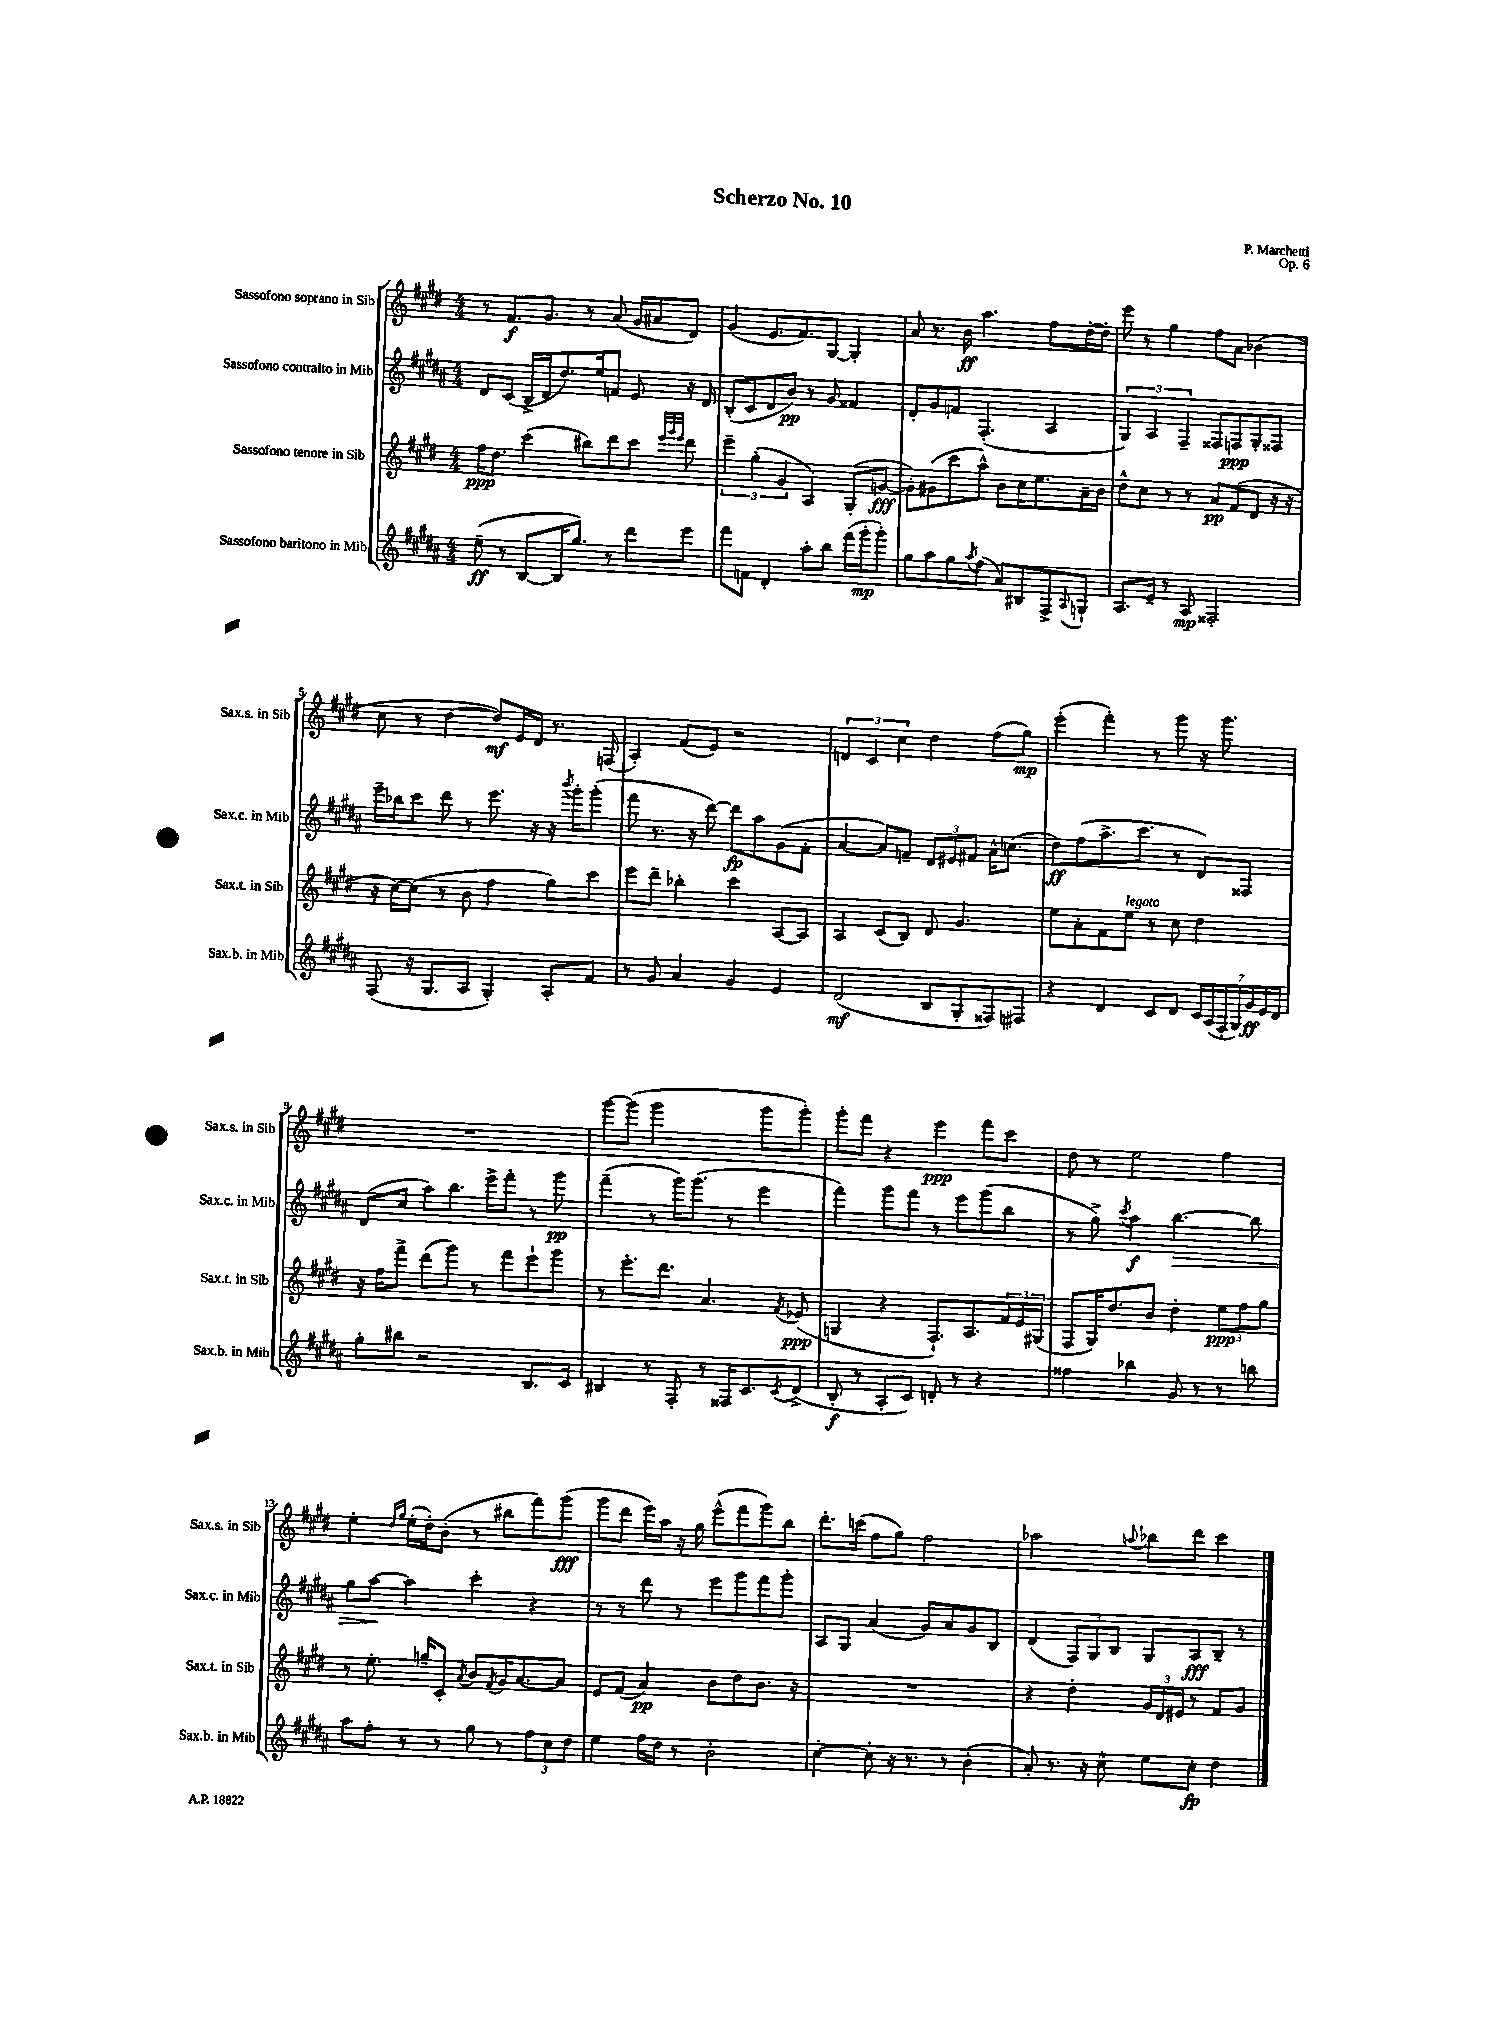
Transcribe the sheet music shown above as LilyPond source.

\header { title = "Scherzo No. 10" composer = "P. Marchetti" opus = "Op. 6" }
<<
\new StaffGroup <<
\new Staff = "s0" \with { instrumentName = "Sassofono soprano in Sib" shortInstrumentName = "Sax.s. in Sib" } {
    \clef treble \key e \major \numericTimeSignature \time 4/4
    r8 fis'8.\f gis'8. r8 a'8( gis'16 ais'16 dis'8) |
    gis'4( e'8. fis'8.) gis8~ gis4-. |
    a'8 r8. b'16\ff a''4. fis''8 dis''16~-. dis''16-. |
    e'''8 r8 gis''4 fis''8 a'8 bes'4( |
    cis''8 r8 dis''4~ dis''8\mf) e'16 dis'16 r8. f16( |
    a4-.) fis'8( e'8) r2 |
    \tuplet 3/2 { d'4 cis'4 cis''4 } dis''4 fis''8( gis''8\mp) |
    e'''4-.( fis'''4-.) r8 gis'''8 r16 gis'''8. |
    R1 |
    gis'''8~ gis'''8( gis'''2 gis'''8 gis'''8-.) |
    gis'''8-. fis'''8 r4 e'''4\ppp fis'''8 cis'''8 |
    dis''8 r8 e''2 fis''4 |
    e''4-. \grace { dis''16 gis''16 } e''16-.( dis''16-.) b'8-.( r8 bis''8 fis'''8) gis'''8\fff( |
    gis'''8 dis'''8 e'''16) a''16 r16 gis''16 e'''8-^( fis'''8 gis'''8) b''8 |
    dis'''8.-. c'''16( fis''8 gis''8) fis''2 |
    aes''2 \appoggiatura { a''8 } bes''8 dis'''8 cis'''4 \bar "|." |
}
\new Staff = "s1" \with { instrumentName = "Sassofono contralto in Mib" shortInstrumentName = "Sax.c. in Mib" } {
    \clef treble \key b \major \numericTimeSignature \time 4/4
    dis'8 cis'8( b16-> dis'16 dis''8.) e''16 f'8 e'8 r16 dis'16 |
    b8-.( cis'8 dis'8 b'8\pp) r8 gis'8 fisis'4 |
    dis'8-. gis'8 f'8 fis4.-.( ais4 |
    \tuplet 3/2 { gis4) ais4 fis4-- } fisis8 f8\ppp gis8-. fisis8 |
    e'''16-- bes''16 cis'''8 dis'''8 r8 e'''8. r16 r16 \acciaccatura { b'''8 } gis'''16-. gis'''8-.( |
    fis'''8 r8. r16 dis'''8~) dis'''8\fp ais''8 gis'8( fis'8-. |
    ais'4~ ais'8) f'8-- \tuplet 3/2 { dis'8 eis'8 fis'8 } ais'16-^ c''8.( |
    dis''8\ff) fis''8( ais''8.-> cis'''8. r8 dis'8) fisis8 |
    dis'8( cis''8 ais''8) b''8. e'''16-> fis'''8-. r8 gis'''8\pp |
    fis'''4--( r8 gis'''16) gis'''8.( r8 e'''4 |
    fis'''4) gis'''8 fis'''8 r8 e'''8 gis'''8( b''8 |
    r8 gis''8->) \acciaccatura { cis'''8 } ais''4\f b''4.~\> b''8 |
    gis''8 ais''8~\! ais''4 cis'''4-. r4 |
    r8 r8 dis'''8 r8 e'''8 gis'''8 fis'''8 gis'''8-. |
    ais8 gis8 ais'4( gis'8) ais'8 gis'8 b8 |
    dis'4( \tuplet 3/2 { fis8) gis8 b8 } gis8 ais8\fff b8-- r8 \bar "|." |
}
\new Staff = "s2" \with { instrumentName = "Sassofono tenore in Sib" shortInstrumentName = "Sax.t. in Sib" } {
    \clef treble \key e \major \numericTimeSignature \time 4/4
    fis''16\ppp dis''8. cis'''4( bis''8) dis'''8 cis'''8 \grace { e'''32 gis'''32 e'''32 } dis'''8 |
    \tuplet 3/2 { e'''4-- gis''4-.( gis'4 } a4) gis8-.( g'8~\fff |
    g'8-.) gis'8( cis'''8 a''8-^) b'8 cis''16 e''8. a'16-- b'16 |
    dis''8-^ cis''8 r8 r8 a'8\pp fis'8( dis'8 r16 r16 |
    r16 cis''16~) cis''8( r8 b'8 fis''4 gis''8) cis'''8 |
    e'''8 dis'''8-- bes''4-. cis'''4 a8~ a8 |
    a4 cis'8( b8) dis'8 gis'4. |
    e''8 a'8-. fis'8 e''8^\markup { \italic "legato" } r8 cis''8 dis''4 |
    r16 fis''16 fis'''8-> dis'''8( gis'''8) r8 fis'''8 e'''8-! gis'''8 |
    r8 e'''8.-. dis'''8. a'4. \acciaccatura { fis'8 } ees'8\ppp( |
    g4 r4 fis8.-!) a8. \tuplet 3/2 { fis'16 e'16 gis16( } |
    fis8 gis16) dis''8. b'8 dis''4-. \tuplet 3/2 { e''8\ppp fis''8 gis''8 } |
    r8 e''8.-. g''16-- cis'8-. \acciaccatura { a'8 } b'8 \acciaccatura { fis'8 } gis'16 a'8.~ a'8 |
    e'8 fis'8( a'4\pp) b'8 dis''8 b'8. r16 |
    R1 |
    r4 dis''4-. \tuplet 3/2 { gis'16 dis'16 eis'16 } r8 fis'8 gis'8 \bar "|." |
}
\new Staff = "s3" \with { instrumentName = "Sassofono baritono in Mib" shortInstrumentName = "Sax.b. in Mib" } {
    \clef treble \key b \major \numericTimeSignature \time 4/4
    e''8--\ff( r8 b8~ b16 gis''8.) r8 dis'''8 e'''8 |
    fis'''8 f'8 dis'4-. ais''8-. b''8 fis'''16( gis'''16-.\mp gis'''8-.) |
    gis''8 ais''8 gis''8 \acciaccatura { ais''8 } fis''8( ais'8) bis8 fis8-> \appoggiatura { ais8 } g8-! |
    ais8. e'16-- r8 ais8\mp fisis2-. |
    fis8( r16 gis8. ais8 gis4-.) ais8-. fis'8 |
    r8 gis'8 ais'4 gis'4 e'4 |
    dis'2\mf( b8 gis8-. fisis8) fis8 |
    r4 dis'4 cis'8 dis'8 \tuplet 7/4 { cis'16 ais16( fis16-. gis16) gis'16\ff e'16 dis'16 } |
    gis''8-. bis''8 r2 b8. cis'16 |
    bis4 r8 fis8-. r8 fisis16 cis'8. \acciaccatura { cis'8 } dis'8->( |
    b8-.\f r8 ais8-. cis'8) d'8-. r8 r4 |
    fisis''4 bes''4 gis'8 r8 r8 b''8 |
    ais''8 fis''8-. r8 r8 gis''8 r8 \tuplet 3/2 { fis''8 cis''8 dis''8 } |
    e''4 fis''16 dis''16 r8 b'2-. |
    cis''4~-. cis''8-. r16 r8. r8 b'4-.( |
    ais'8-.) r8. r16 cis''8-^ e''8 cis''8-.\fp dis''4 \bar "|." |
}
>>
>>
